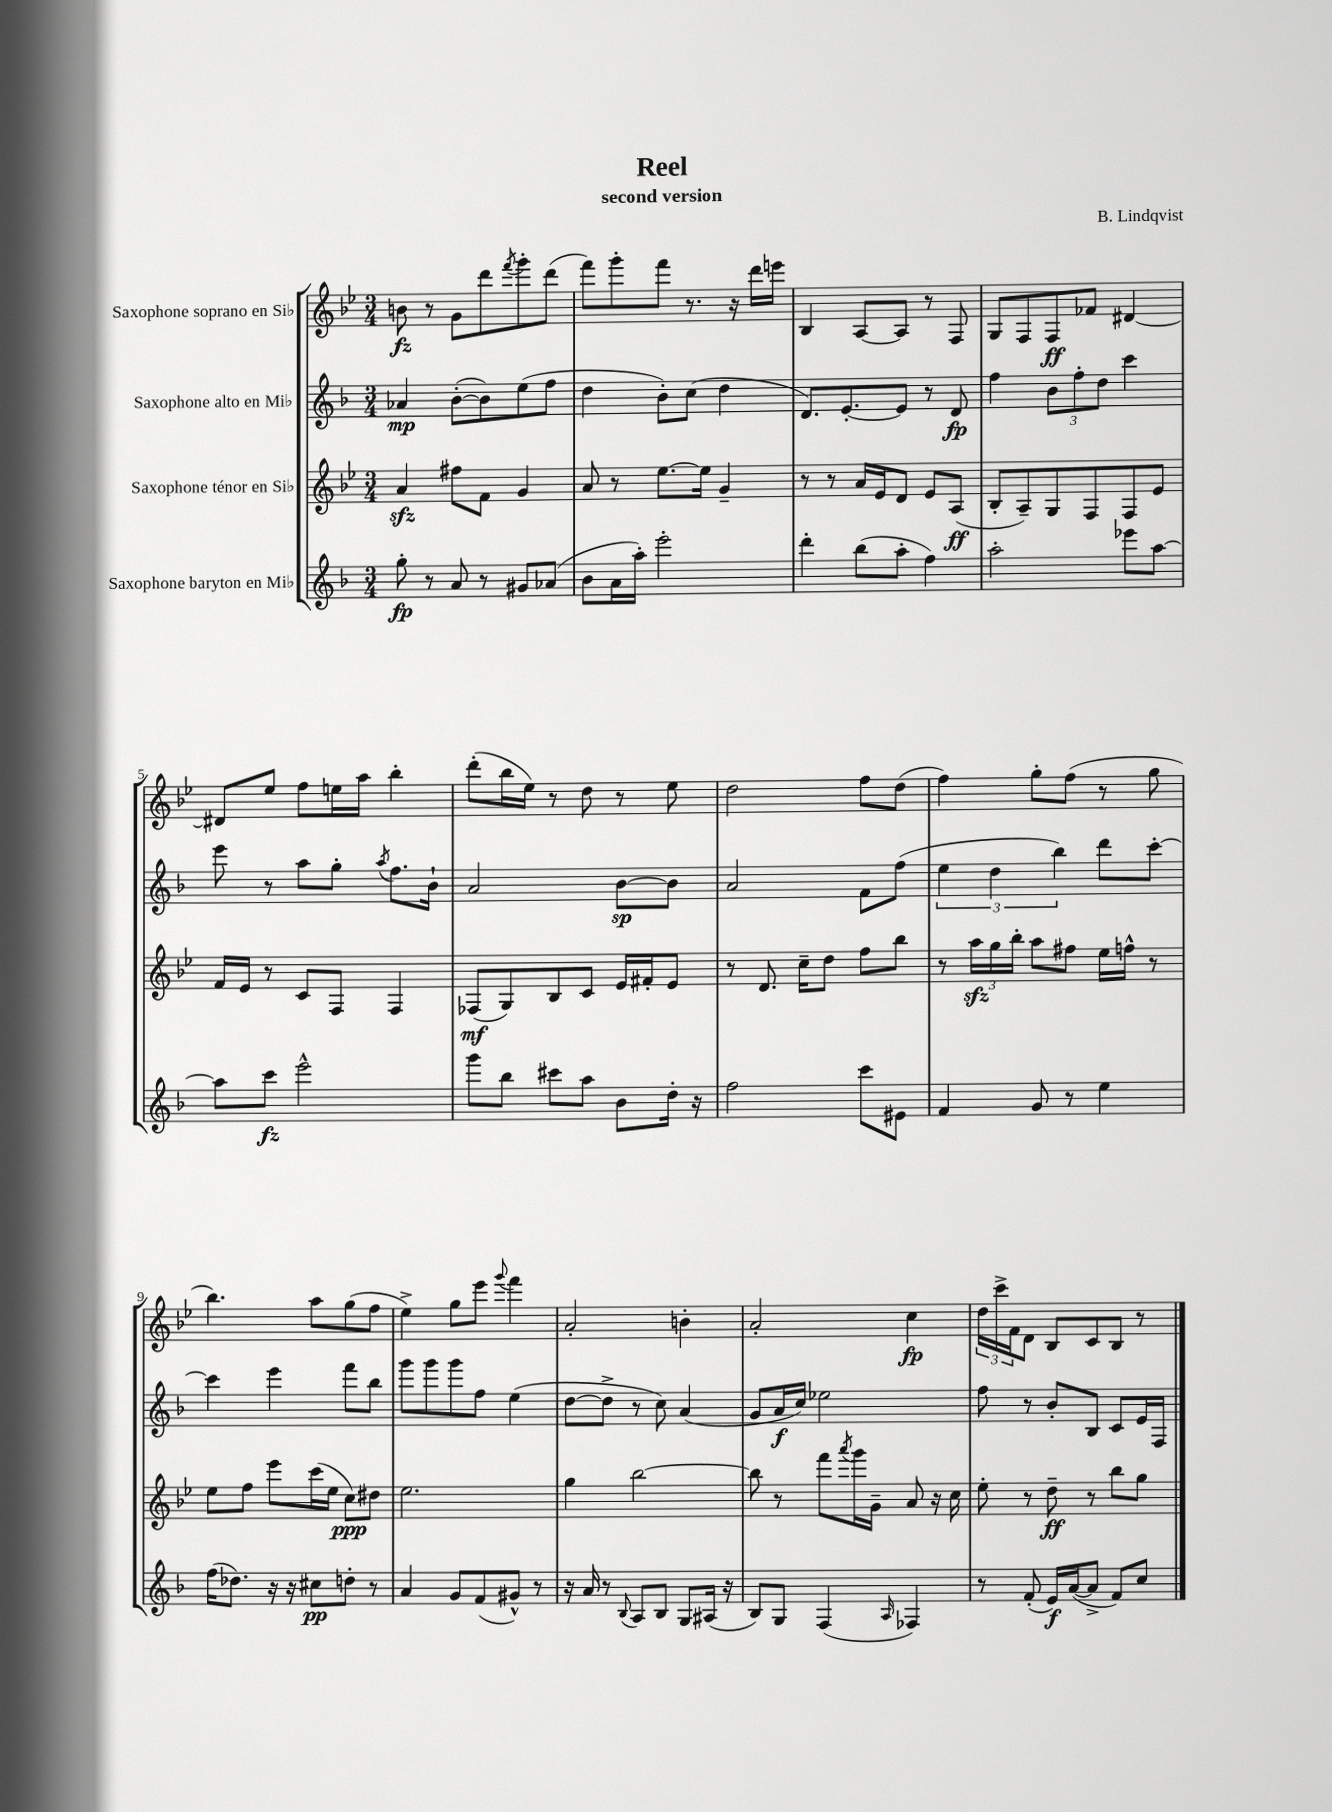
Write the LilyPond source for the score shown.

\header { title = "Reel" composer = "B. Lindqvist" subtitle = "second version" }
<<
\new StaffGroup <<
\new Staff = "s0" \with { instrumentName = "Saxophone soprano en Sib" } {
    \clef treble \key bes \major \numericTimeSignature \time 3/4
    b'8\fz r8 g'8 d'''8 \acciaccatura { f'''8 } g'''8-. d'''8( |
    f'''8) g'''8-. f'''8 r8. r16 d'''16 e'''16 |
    bes4 a8~ a8 r8 f8 |
    g8 f8 f8\ff fes'8 dis'4~ |
    dis'8 ees''8 f''8 e''16 a''16 bes''4-. |
    d'''8-.( bes''16 ees''16) r8 d''8 r8 ees''8 |
    d''2 f''8 d''8( |
    f''4) g''8-. f''8( r8 g''8 |
    bes''4.) a''8 g''8( f''8 |
    ees''4->) g''8 ees'''8 \appoggiatura { g'''8 } f'''4 |
    a'2-. b'4-. |
    a'2-. c''4\fp |
    \tuplet 3/2 { d''16 c'''16-> f'16 } d'8 bes8 c'8 bes8 r8 \bar "|." |
}
\new Staff = "s1" \with { instrumentName = "Saxophone alto en Mib" } {
    \clef treble \key f \major \numericTimeSignature \time 3/4
    aes'4\mp bes'8~-.( bes'8) e''8( f''8 |
    d''4 bes'8-.) c''8( d''4 |
    d'8.) e'8.~-. e'8 r8 d'8\fp |
    f''4 \tuplet 3/2 { bes'8 f''8-. d''8 } c'''4 |
    e'''8 r8 a''8 g''8-. \acciaccatura { a''8 } f''8. bes'16-! |
    a'2 bes'8~\sp bes'8 |
    a'2 f'8 f''8( |
    \tuplet 3/2 { e''4 d''4 bes''4) } d'''8 c'''8~-. |
    c'''4 e'''4 f'''8 bes''8 |
    g'''8 g'''8 g'''8 f''8 e''4( |
    d''8~ d''8-> r8 c''8) a'4( |
    g'8 a'16\f c''16) ees''2 |
    f''8 r8 bes'8-. bes8 c'8 e'16 f16 \bar "|." |
}
\new Staff = "s2" \with { instrumentName = "Saxophone ténor en Sib" } {
    \clef treble \key bes \major \numericTimeSignature \time 3/4
    a'4\sfz fis''8 f'8 g'4 |
    a'8 r8 ees''8.~ ees''16 g'4-- |
    r8 r8 a'16 ees'16 d'8 ees'8 a8\ff( |
    bes8-. a8--) g8 f8 f8 ees'8 |
    f'16 ees'16 r8 c'8 f8 f4 |
    fes8\mf( g8) bes8 c'8 ees'16 fis'16-. ees'8 |
    r8 d'8. c''16-- d''8 f''8 bes''8 |
    r8 \tuplet 3/2 { a''16\sfz g''16 bes''16-. } a''8 fis''8 ees''16 f''16-^ r8 |
    ees''8 f''8 ees'''8 c'''16( ees''16 c''8\ppp) dis''8 |
    ees''2. |
    g''4 bes''2~ |
    bes''8 r8 f'''8 \acciaccatura { a'''8 } g'''16 g'16-- a'8 r16 c''16 |
    ees''8-. r8 d''8--\ff r8 bes''8 g''8 \bar "|." |
}
\new Staff = "s3" \with { instrumentName = "Saxophone baryton en Mib" } {
    \clef treble \key f \major \numericTimeSignature \time 3/4
    g''8-.\fp r8 a'8 r8 gis'8 aes'8( |
    bes'8 a'16 a''16-.) e'''2-. |
    d'''4-. bes''8( a''8-. f''4) |
    a''2-. ees'''8 a''8~ |
    a''8 c'''8\fz e'''2-^ |
    g'''8 bes''8 cis'''8 a''8 bes'8 d''16-. r16 |
    f''2 c'''8 eis'8 |
    f'4 g'8 r8 e''4 |
    f''16( des''8.) r16 r16 cis''8\pp d''8-. r8 |
    a'4 g'8 f'8( gis'8-^) r8 |
    r16 a'16 r8 \appoggiatura { bes8 } a8 bes8 g8 ais16( r16 |
    bes8) g8 f4( \grace { a16 } fes4) |
    r8 f'8-.( e'16\f) a'16~( a'8-> f'8) c''8 \bar "|." |
}
>>
>>
